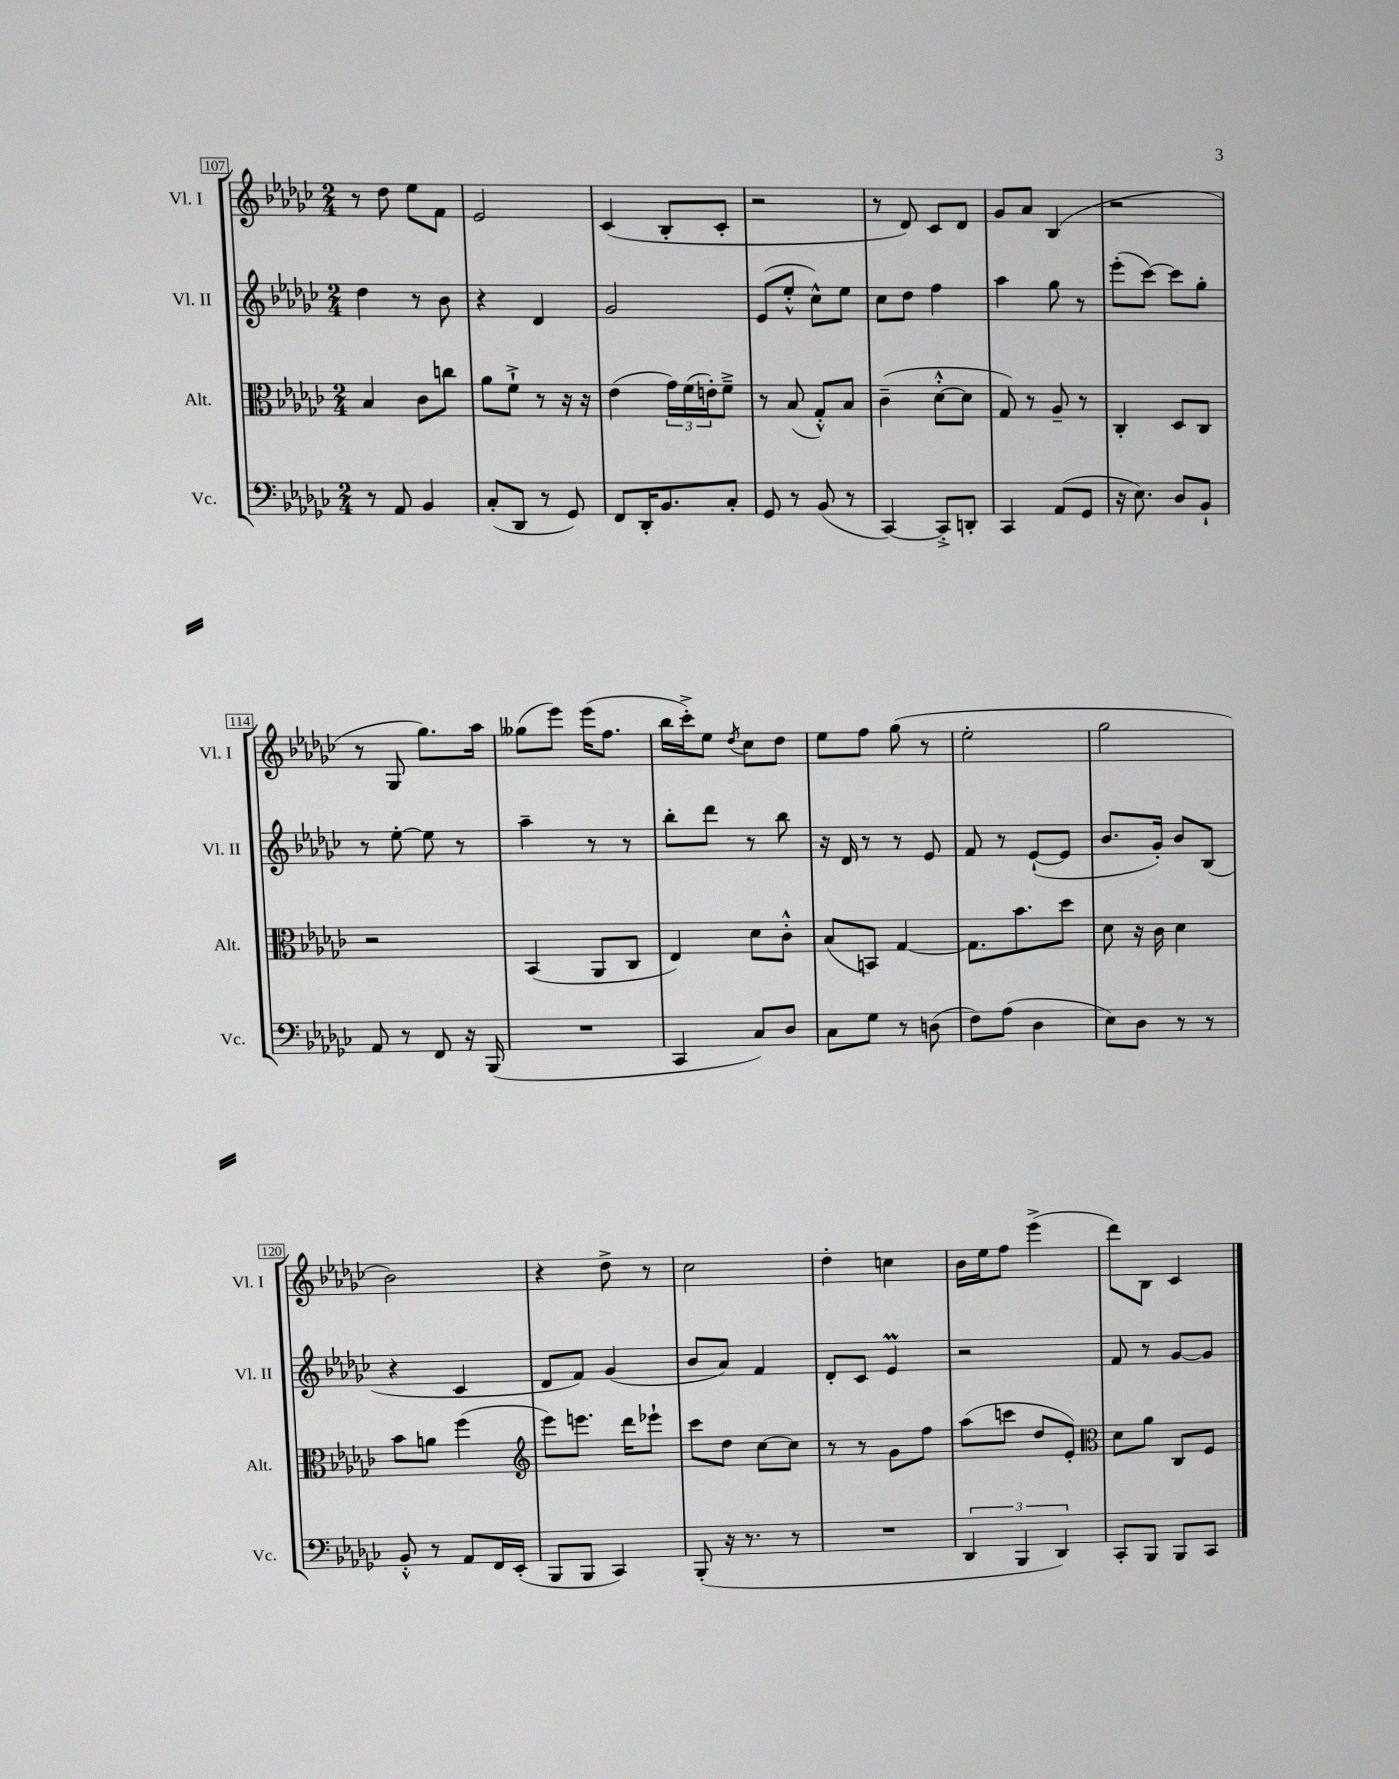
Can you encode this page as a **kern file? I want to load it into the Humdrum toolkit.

**kern	**kern	**kern	**kern
*part4	*part3	*part2	*part1
*staff4	*staff3	*staff2	*staff1
*I"Vc.	*I"Alt.	*I"Vl. II	*I"Vl. I
*I'Vc.	*I'Alt.	*I'Vl. II	*I'Vl. I
*clefF4	*clefC3	*clefG2	*clefG2
*k[b-e-a-d-g-c-]	*k[b-e-a-d-g-c-]	*k[b-e-a-d-g-c-]	*k[b-e-a-d-g-c-]
*M2/4	*M2/4	*M2/4	*M2/4
=107	=107	=107	=107
8r	4B-/	4dd-\	8r
8AA-/	.	.	8dd-\
4BB-/	8c-\L	8r	8ee-\L
.	8ccn\J	8b-\	8f\J
=108	=108	=108	=108
(8C-'/L	8a-\L	4r	2e-/
8DD-/J	8f`^\J	.	.
8r	8r	4d-/	.
8GG-/)	16r	.	.
.	16r	.	.
=109	=109	=109	=109
8FF/L	(4e-\	2g-/	(4c-/
16DD-'/K	.	.	.
8.BB-/	.	.	.
.	24g-\LL)	.	8B-'/L
.	(24f\	.	.
.	24en'\J)	.	.
8C-'/J	8f~^\J	.	8c-'/J
=110	=110	=110	=110
8GG-/	8r	(8e-/L	2r
8r	(8B-/	8ee-'^^/J	.
(8BB-/	8G-'^^/L)	8cc-^^\L)	.
8r	8B-/J	8ee-\J	.
=111	=111	=111	=111
[4CC-/)	(4c-~\	8cc-\L	8r
.	.	8dd-\J	8d-/)
8CC-'^/L]	[8d-'^^\L	4ff\	8c-/L
8DDn'/J	8d-\J]	.	8d-/J
=112	=112	=112	=112
4CC-/	8G-/)	4aa-\	8g-/L
.	8r	.	8a-/J
(8AA-/L	8A-~/	8gg-\	(4B-/
8GG-/J	8r	8r	.
=113	=113	=113	=113
16r	4C-'/	(8eee-'\L	2r
8.E-\)	.	.	.
.	.	[8ccc-\J)	.
8D-/L	8D-/L	8ccc-\L]	.
8BB-`/J	8C-/J	8gg-'\J	.
!!LO:LB:g=z
=114	=114	=114	=114
8AA-/	2r	8r	8r
8r	.	[8ee-'\	8G-/
8FF/	.	8ee-\]	8.gg-\L)
16r	.	8r	.
(16BBB-/	.	.	16aa-\Jk
=115	=115	=115	=115
2r	(4BB-/	4aa-~\	(8gg--X\L
.	.	.	8eee-\J)
.	8AA-/L	8r	(16eee-\KL
.	.	.	8.ff\J
.	8C-/J	8r	.
=116	=116	=116	=116
4CC-/	4E-/)	8bb-'\L	16bb-\LL
.	.	.	16ccc-'^\J)
.	.	8ddd-\J	8ee-\J
.	.	.	8qdd-/
8C-/L)	8d-\L	8r	8cc-\L
8D-/J	8c-'^^\J	8bb-\	8dd-\J
=117	=117	=117	=117
8C-\L	(8B-/L	16r	8ee-\L
.	.	16d-/	.
8G-\J	8BBn/J)	8r	8ff\J
8r	[4G-/	8r	(8gg-\
(8Dn\	.	8e-/	8r
=118	=118	=118	=118
8F\L)	8.G-\L]	8f/	2ee-'\
(8A-\J	.	8r	.
.	8.b-\	.	.
4D-\	.	([8e-`/L	.
.	8dd-\J	8e-/J]	.
=119	=119	=119	=119
8E-\L)	8d-\	8.b-/L	2gg-\
8D-\J	16r	.	.
.	16c-\	16g-'/Jk)	.
8r	4d-\	8b-/L	.
8r	.	(8B-/J	.
!!LO:LB:g=z
=120	=120	=120	=120
8BB-'^^/	8b-\L	4r	2b-\)
8r	8an\J	.	.
8AA-/L	(4ff\	4c-/	.
16FF/L	.	.	.
(16EE-'/JJ	.	.	.
=121	=121	=121	=121
*	*clefG2	*	*
8BBB-/L	8eee-\L)	8d-/L	4r
8BBB-/J	8.eeen\J	8f/J)	.
4CC-/)	.	(4g-/	8dd-^\
.	16ddd-\KL	.	.
.	8eee-X`\J	.	8r
=122	=122	=122	=122
(8BBB-'/	8ccc-\L	8b-/L	2cc-\
16r	8dd-\J	8a-/J)	.
8.r	.	.	.
.	[8cc-\L	4f/	.
8r	8cc-\J]	.	.
=123	=123	=123	=123
2r	8r	8d-'/L	4dd-'\
.	8r	8c-/J	.
.	8g-\L	4e-M/	4ccn\
.	8ff\J	.	.
=124	=124	=124	=124
6DD-/	(8aa-\L	2r	16b-\LL
.	.	.	16ee-\J
.	8cccn\J	.	8ff\J
6BBB-/	.	.	.
.	8dd-/L	.	(4eee-^\
6DD-/)	.	.	.
.	8e-'/J)	.	.
=125	=125	=125	=125
*	*clefC3	*	*
8CC-'/L	8d-\L	8f/	8ddd-\L)
8BBB-/J	8a-\J	8r	8B-\J
8BBB-/L	8C-/L	[8g-/L	4c-/
8CC-/J	8F/J	8g-/J]	.
==	==	==	==
*-	*-	*-	*-
